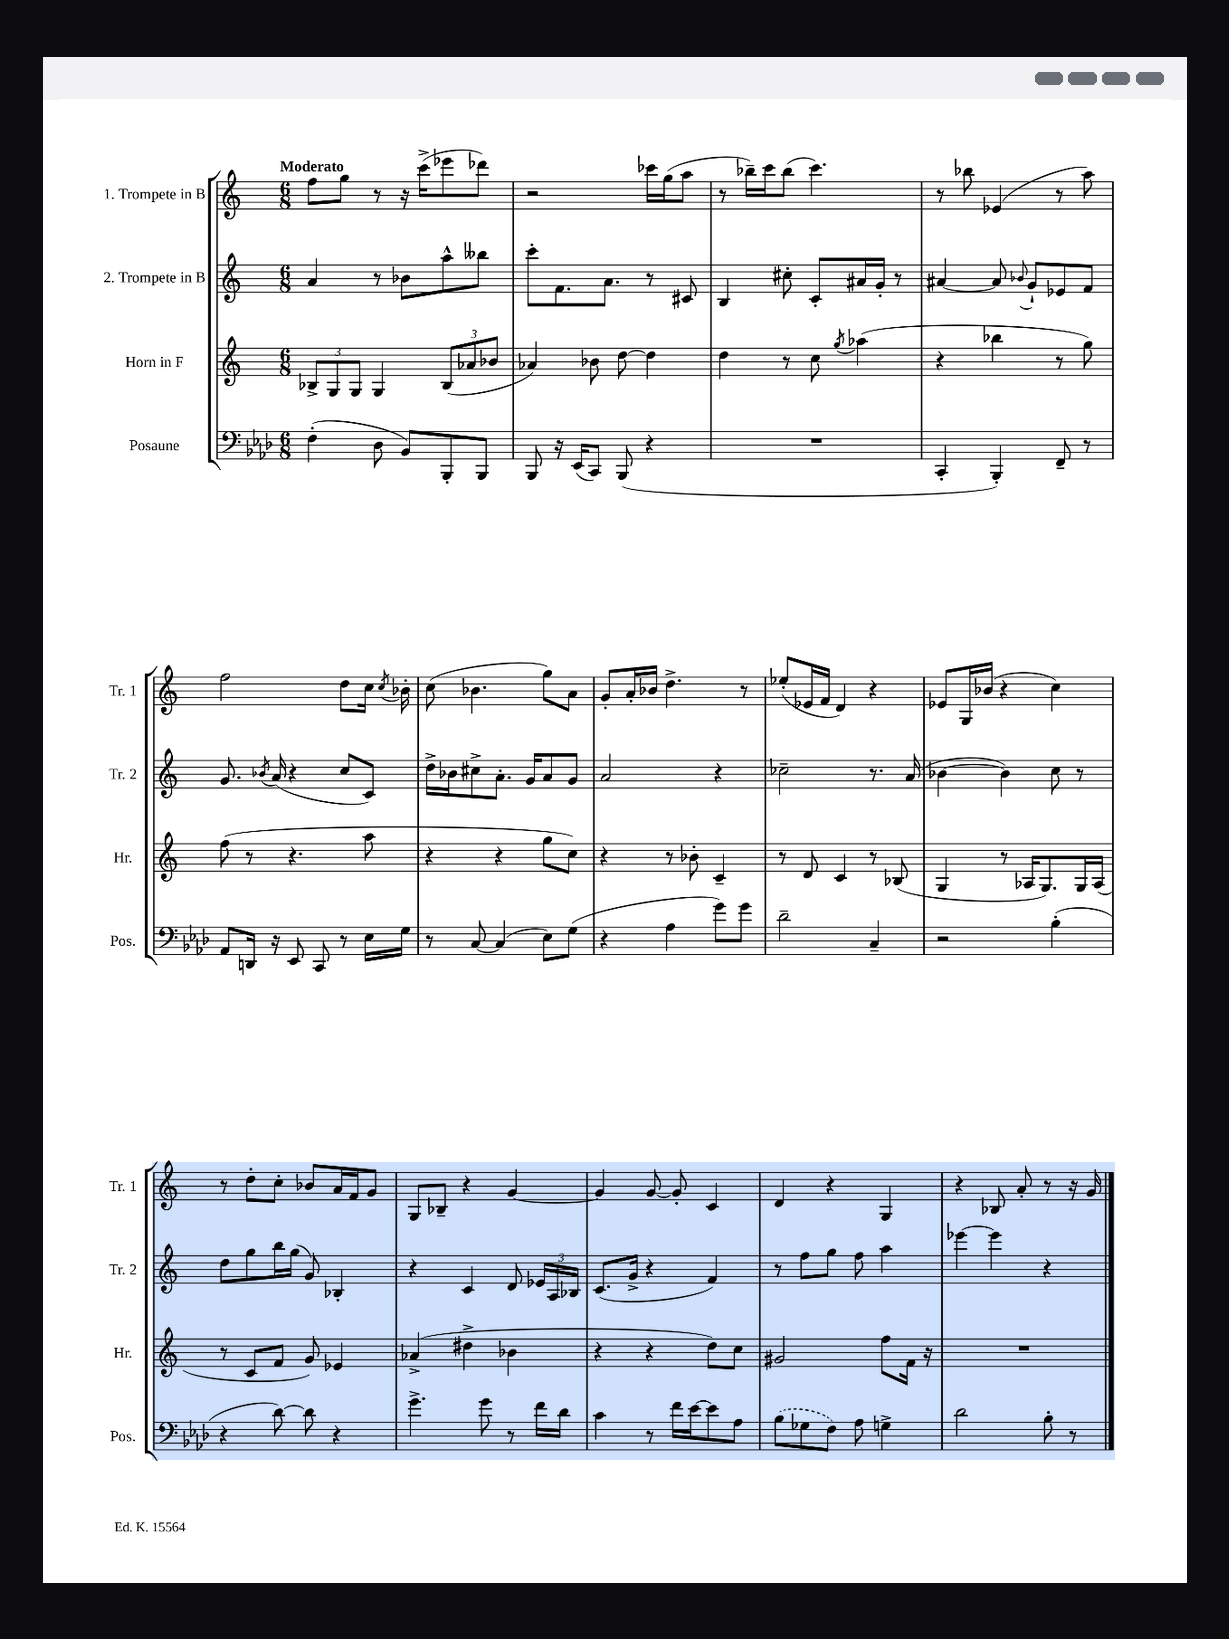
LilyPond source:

<<
\new StaffGroup <<
\new Staff = "s0" \with { instrumentName = "1. Trompete in B" shortInstrumentName = "Tr. 1" } {
    \clef treble \key c \major \numericTimeSignature \time 6/8 \tempo "Moderato"
    \autoBeamOff f''8[ g''8] r8 r16 c'''16[->( ees'''8 des'''8]) |
    r2 ces'''16[ g''16( a''8] |
    r8 bes''16[--) c'''16 bes''8]( c'''4.) |
    r8 bes''8 ees'4( r8 a''8) |
    f''2 d''8[ c''16] \acciaccatura { c''8 } bes'16-. |
    c''8( bes'4. g''8[) a'8] |
    g'8[-. a'16-. bes'16] d''4.-> r8 |
    ees''8[-.( ees'16 f'16] d'4) r4 |
    ees'8[ g16 bes'16]( r4 c''4) |
    r8 d''8[-. c''8]-. bes'8[ a'16 f'16 g'8] |
    g8[ bes8]-- r4 g'4~ |
    g'4 g'8~ g'8-. c'4 |
    d'4 r4 g4 |
    r4 bes8 a'8-. r8 r16 g'16 \bar "|." |
}
\new Staff = "s1" \with { instrumentName = "2. Trompete in B" shortInstrumentName = "Tr. 2" } {
    \clef treble \key c \major \numericTimeSignature \time 6/8
    \autoBeamOff a'4 r8 bes'8[ a''8-^ beses''8] |
    c'''8[-. f'8. a'8.] r8 cis'8 |
    b4 cis''8-. c'8[-. ais'16 g'16]-. r8 |
    ais'4~ ais'8 \appoggiatura { bes'8 } g'8[-! ees'8 f'8] |
    g'8. \acciaccatura { bes'8 } a'16( r4 c''8[ c'8]) |
    d''16[-> bes'16 cis''8-> a'8.]-. g'16[ a'8 g'8] |
    a'2 r4 |
    ces''2-- r8. a'16( |
    bes'4~ bes'4) c''8 r8 |
    d''8[ g''8 b''16 g''16]( g'8) bes4-. |
    r4 c'4 d'8 \tuplet 3/2 { ees'16[ a16 bes16] } |
    c'8.[( g'16]-> r4 f'4) |
    r8 f''8[ g''8] f''8 a''4 |
    ees'''4~ ees'''4 r4 \bar "|." |
}
\new Staff = "s2" \with { instrumentName = "Horn in F" shortInstrumentName = "Hr." } {
    \clef treble \key c \major \numericTimeSignature \time 6/8
    \autoBeamOff \tuplet 3/2 { bes8[-> g8 g8] } g4 \tuplet 3/2 { bes8[( aes'8 bes'8] } |
    aes'4) bes'8 d''8~ d''4 |
    d''4 r8 c''8 \acciaccatura { g''8 } aes''4( |
    r4 bes''4 r8 g''8) |
    f''8( r8 r4. a''8 |
    r4 r4 g''8[ c''8]) |
    r4 r8 bes'8-. c'4-- |
    r8 d'8 c'4 r8 bes8( |
    g4 r8 aes16[ g8.) g16 aes16]( |
    r8 c'8[ f'8] g'8) ees'4 |
    aes'4->( dis''4-> bes'4 |
    r4 r4 d''8[) c''8] |
    gis'2 f''8[ f'16] r16 |
    R2. \bar "|." |
}
\new Staff = "s3" \with { instrumentName = "Posaune" shortInstrumentName = "Pos." } {
    \clef bass \key aes \major \numericTimeSignature \time 6/8
    \autoBeamOff f4-.( des8 bes,8[) bes,,8-. bes,,8] |
    bes,,8 r16 ees,16[( c,8]) bes,,8( r4 |
    R2. |
    c,4-. bes,,4-.) f,8-- r8 |
    aes,8[ d,16] r16 ees,8 c,8 r8 ees16[ g16] |
    r8 c8~ c4( ees8[) g8]( |
    r4 aes4 g'8[) g'8] |
    des'2-- c4-- |
    r2 bes4-.( |
    r4 des'8~) des'8 r4 |
    g'4.-> g'8 r8 f'16[ des'16] |
    c'4 r8 f'16[ ees'16~ ees'8 aes8] |
    \once \slurDashed bes8[( ges8 f8]) aes8 g4-> |
    des'2 bes8-. r8 \bar "|." |
}
>>
>>
\layout { \context { \Score \remove "Bar_number_engraver" } }
